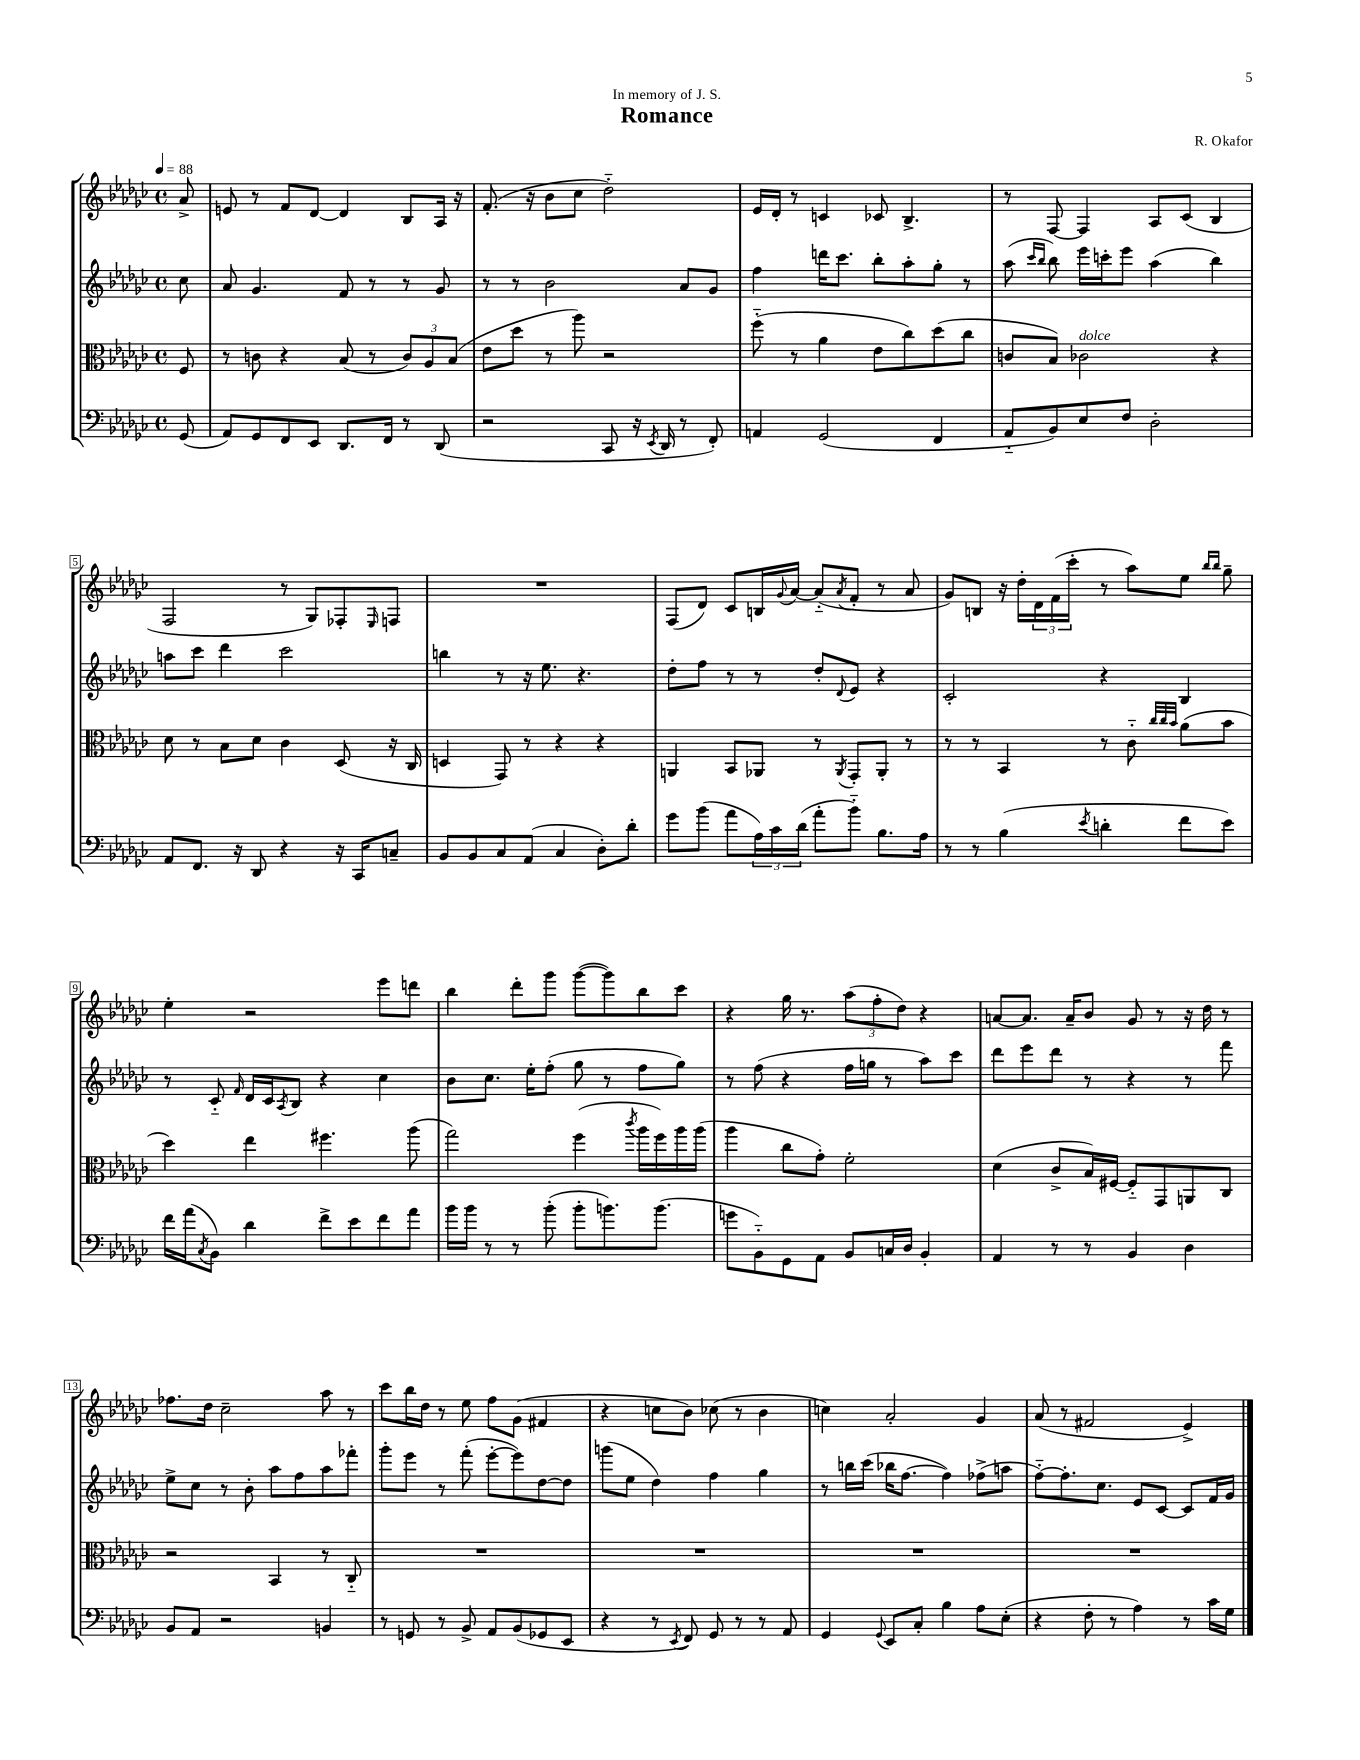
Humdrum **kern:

**kern	**kern	**kern	**kern
*staff4	*staff3	*staff2	*staff1
*clefF4	*clefC3	*clefG2	*clefG2
*k[b-e-a-d-g-c-]	*k[b-e-a-d-g-c-]	*k[b-e-a-d-g-c-]	*k[b-e-a-d-g-c-]
*M4/4	*M4/4	*M4/4	*M4/4
*met(c)	*met(c)	*met(c)	*met(c)
*MM88	*MM88	*MM88	*MM88
(8GG-	8F	8cc-	8a-^
=	=	=	=
8AA-)	8r	8a-	8e
8GG-	8c	4.g-	8r
8FF	4r	.	8f
8EE-	.	.	[8d-
8.DD-	(8B-	8f	4d-]
.	8r	8r	.
16FF	.	.	.
8r	12c)	8r	8B-
.	12A-	.	.
(8DD-	.	8g-	16A-
.	(12B-	.	.
.	.	.	16r
=	=	=	=
2r	8e-	8r	(8.f'
.	8dd-	8r	.
.	.	.	16r
.	8r	2b-	8b-
.	8aa-)	.	8cc-
8CC-	2r	.	2dd-'~)
16r	.	.	.
8qEE-	.	.	.
16DD-	.	.	.
8r	.	8a-	.
8FF')	.	8g-	.
=	=	=	=
4AA	(8ff'~	4ff	16e-
.	.	.	16d-'
.	8r	.	8r
(2GG-	4a-	16ddd	4c
.	.	8.ccc-	.
.	8e-	8bb-'	8c-
.	8cc-)	8aa-'	4.B-^
4FF	(8dd-	8gg-'	.
.	8cc-	8r	.
=	=	=	=
8AA-'~	8c	(8aa-	8r
.	.	16qqccc-	.
.	.	16qqbb-	.
8BB-)	8B-)	8bb-)	[8F
8E-	2c-	16eee-	4F]
.	.	16ccc'	.
8F	.	8eee-	.
2D-'	.	(4aa-	8A-
.	.	.	(8c-
.	4r	4bb-)	4B-
=	=	=	=
8AA-	8d-	8aa	2F
8.FF	8r	8ccc-	.
.	8B-	4ddd-	.
16r	.	.	.
8DD-	8d-	.	.
4r	4c-	2ccc-	8r
.	.	.	8G-)
16r	(8D-	.	8F-'
16CC-	.	.	.
.	.	.	16qqE-
8C~	16r	.	8F
.	16C-	.	.
=	=	=	=
8BB-	4D	4bb	1r
8BB-	.	.	.
8C-	8GG-)	8r	.
(8AA-	8r	16r	.
.	.	8.ee-	.
4C-	4r	.	.
.	.	4.r	.
8D-')	4r	.	.
8d-'	.	.	.
=	=	=	=
8g-	4AA	8dd-'	(8F
(8b-	.	8ff	8d-)
8a-	8BB-	8r	8c-
24A-)	8AA-	8r	16B
24c-	.	.	.
.	.	.	8qqg-
.	.	.	[16a-
(24d-	.	.	.
8a-'	8r	8dd-'	(8a-'~]
.	8qAA-	8qqd-	8qa-
8b-'~)	8GG-'	8e-	8f'
8.B-	8AA-'	4r	8r
.	8r	.	8a-
16A-	.	.	.
=	=	=	=
8r	8r	2c-'	8g-)
8r	8r	.	8B
(4B-	4BB-	.	16r
.	.	.	16dd-'
.	.	.	24d-
.	.	.	(24f
.	.	.	24ccc-'
8qe-	.	.	.
4d'	8r	4r	8r
.	8c-'~	.	8aa-)
.	32qqcc-	.	.
.	32qqcc-	.	.
.	32qqb-	.	.
8f	(8a-	4B-	8ee-
.	.	.	16qqbb-
.	.	.	16qqbb-
8e-)	8b-	.	8gg-~
=	=	=	=
16f	4dd-)	8r	4ee-'
(16a-	.	.	.
8qC-	.	.	.
8BB-)	.	8c-'~	.
.	.	16qqf	.
4d-	4ee-	16d-	2r
.	.	16c-	.
.	.	8qA-	.
.	.	8B-	.
8f^	4.ff#	4r	.
8e-	.	.	.
8f	.	4cc-	8eee-
8a-	(8aa-	.	8ddd
=	=	=	=
16b-	2gg-)	8b-	4bb-
16b-	.	.	.
8r	.	8.cc-	.
8r	.	.	8ddd-'
.	.	16ee-'	.
(8b-'	.	(8ff'	8ggg-
8b-'	(4ff	8gg-	([8ggg-
8.b)	.	8r	8ggg-])
.	8qccc-	.	.
.	16aa-	8ff	8bb-
(8.b	16ff)	.	.
.	16aa-	8gg-)	8ccc-
.	(16aa-	.	.
=	=	=	=
8g	4aa-	8r	4r
8BB-'~)	.	(8ff	.
8GG-	8cc-	4r	16gg-
.	.	.	8.r
8AA-	8g-')	.	.
8BB-	2f'	16ff	(12aa-
.	.	16gg	.
.	.	.	12ff'
16C	.	8r	.
.	.	.	12dd-)
16D-	.	.	.
4BB-'	.	8aa-)	4r
.	.	8ccc-	.
=	=	=	=
4AA-	(4d-	8ddd-	[8a
.	.	8eee-	8.a]
8r	8c-^	8ddd-	.
.	.	.	16a~
8r	16B-)	8r	8b-
.	[16F#	.	.
4BB-	8F#'~]	4r	8g-
.	8GG-	.	8r
4D-	8AA	8r	16r
.	.	.	16dd-
.	8C-	8fff	8r
=	=	=	=
8BB-	2r	8ee-^	8.ff-
8AA-	.	8cc-	.
.	.	.	16dd-
2r	.	8r	2cc-~
.	.	8b-'	.
.	4BB-	8aa-	.
.	.	8ff	.
4BB	8r	8aa-	8aa-
.	8C-'~	8fff-'	8r
=	=	=	=
8r	1r	8ggg-'	8ccc-
8GG	.	8eee-	16bb-
.	.	.	16dd-
8r	.	8r	8r
8BB-^	.	(8fff'	8ee-
8AA-	.	[8eee-'	8ff
(8BB-	.	8eee-])	(8g-
8GG-	.	[8dd-	4f#
8EE-	.	8dd-]	.
=	=	=	=
4r	1r	(8ggg	4r
.	.	8ee-	.
8r	.	4dd-)	8cc
8qEE-	.	.	.
8FF)	.	.	8b-)
8GG-	.	4ff	(8cc-
8r	.	.	8r
8r	.	4gg-	4b-
8AA-	.	.	.
=	=	=	=
4GG-	1r	8r	4cc)
.	.	16bb	.
.	.	(16ccc-	.
8qqGG-	.	.	.
8EE-	.	16bb-	2a-'
.	.	[8.ff	.
8C-'	.	.	.
4B-	.	4ff])	.
8A-	.	(8ff-^	4g-
(8E-'	.	8aa	.
=	=	=	=
4r	1r	[8ff'~)	(8a-
.	.	8.ff']	8r
8F'	.	.	2f#
.	.	8.cc-	.
8r	.	.	.
4A-)	.	8e-	.
.	.	[8c-	.
8r	.	8c-]	4e-^)
16c-	.	16f	.
16G-	.	16g-	.
==	==	==	==
*-	*-	*-	*-
